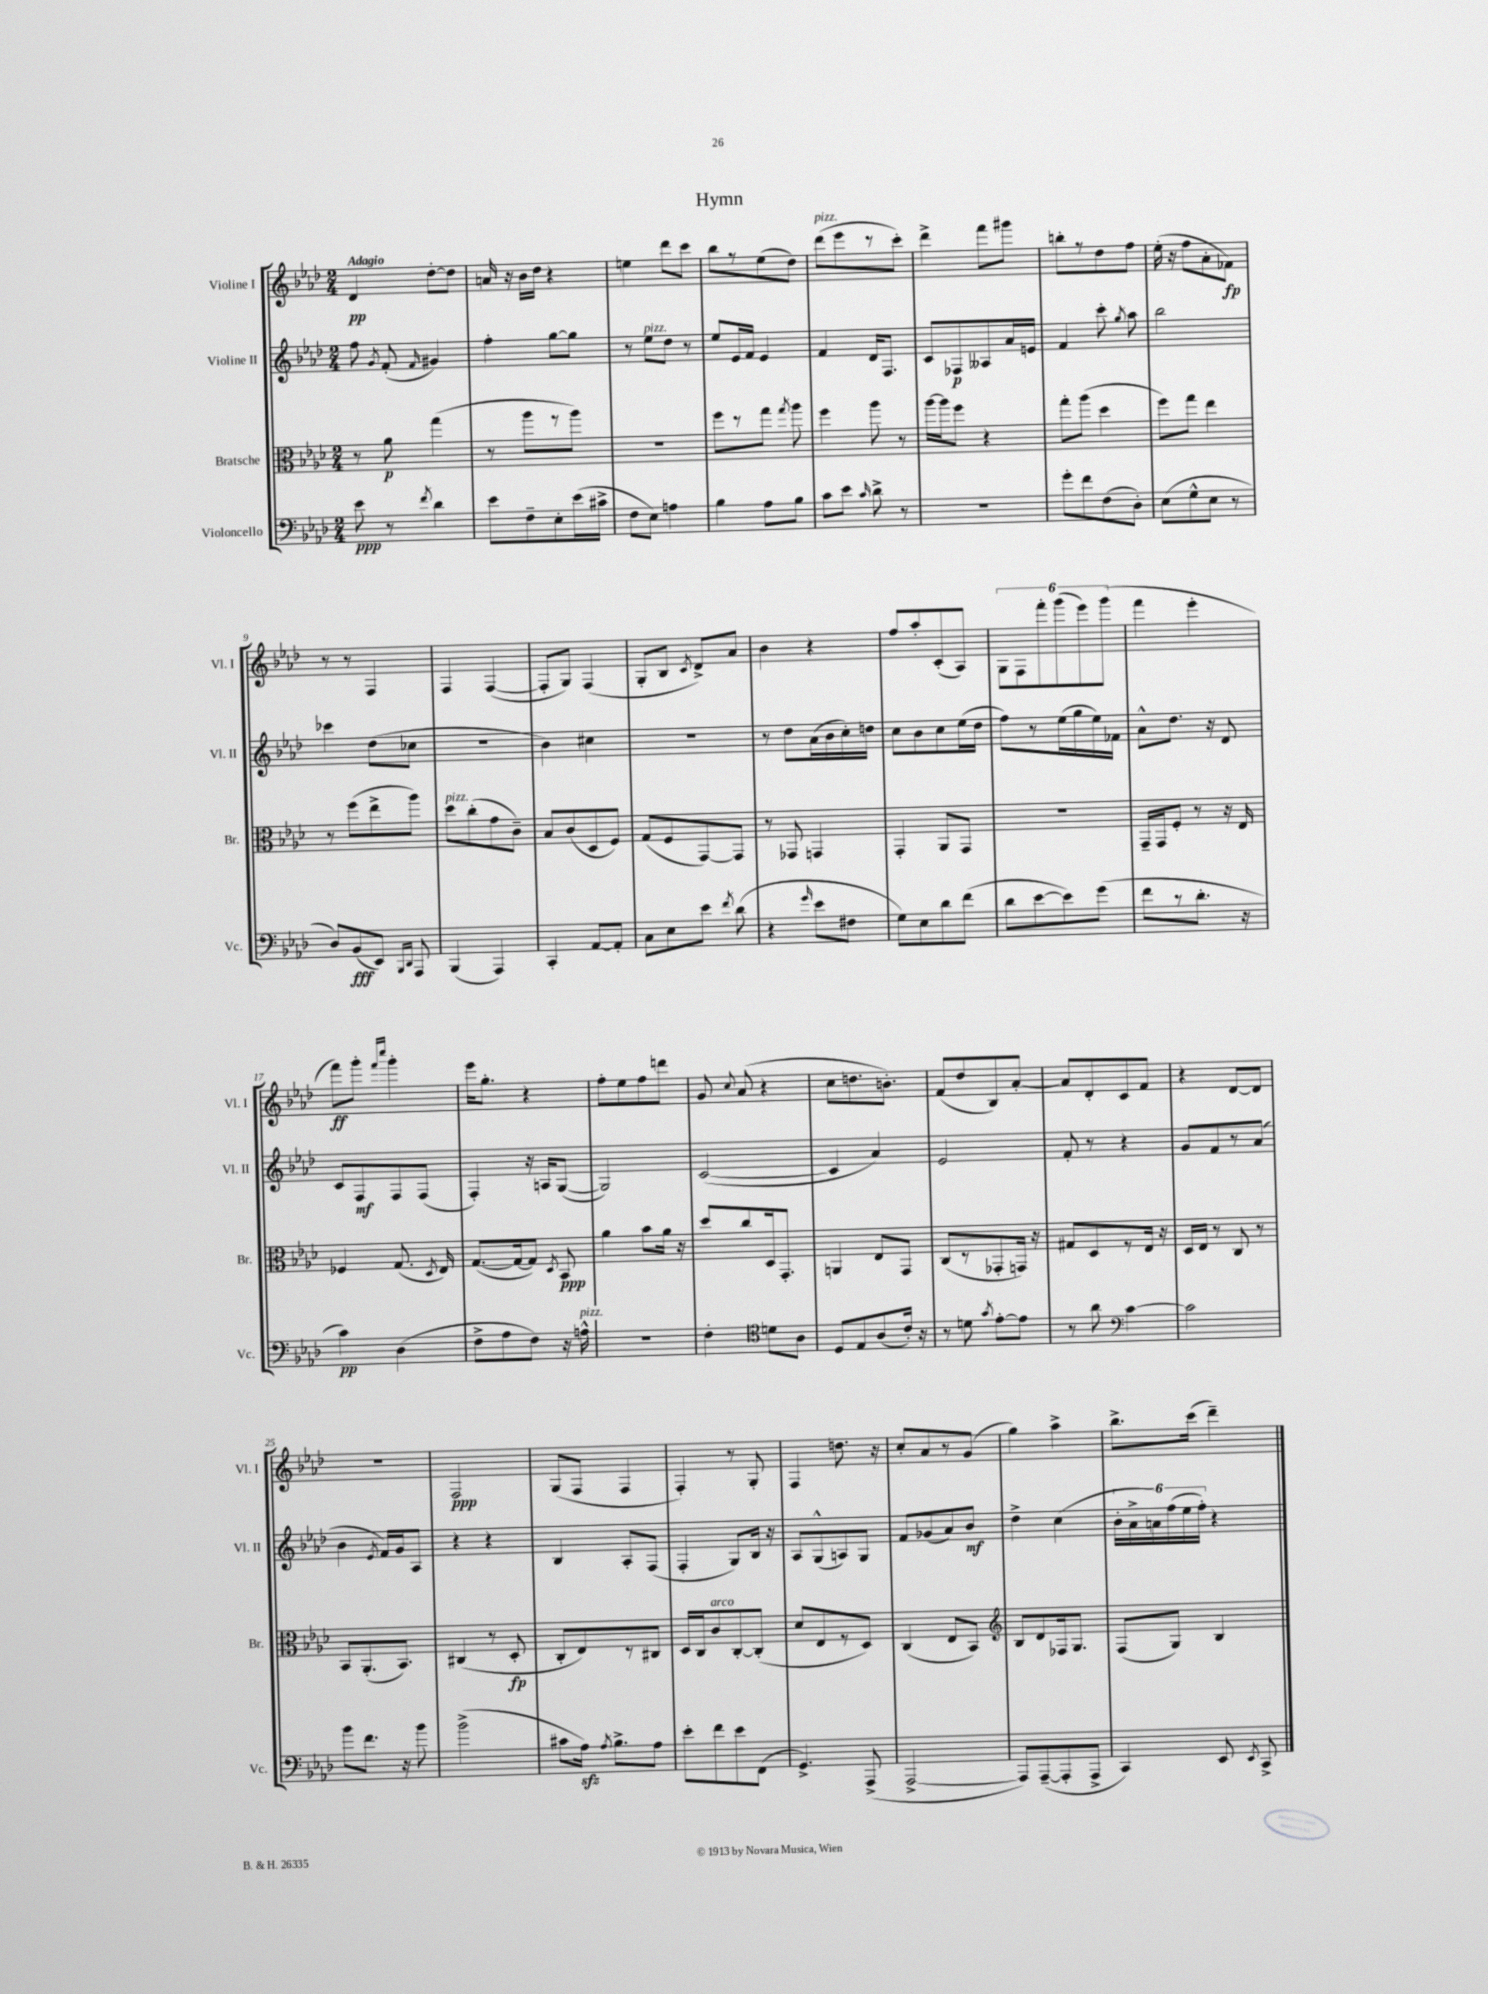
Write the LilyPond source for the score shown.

\header { title = "Hymn" }
<<
\new StaffGroup <<
\new Staff = "s0" \with { instrumentName = "Violine I" shortInstrumentName = "Vl. I" } {
    \clef treble \key aes \major \numericTimeSignature \time 2/4 \tempo "Adagio"
    \autoBeamOff des'4\pp des''8[~-. des''8] |
    a'16 r16 bes'16[ des''16] r4 |
    e''4 des'''8[ c'''8] |
    bes''8[ r8 ees''8( des''8]) |
    des'''8[^\markup { \italic "pizz." }( ees'''8 r8 c'''8]-.) |
    des'''4-> f'''8[ gis'''8] |
    b''8[-. r8 des''8 f''8] |
    ees''16-.( r16 f''8[ aes'8-. fes'8]\fp) |
    r8 r8 f4 |
    f4 f4~( |
    f8[-. g8]) f4( |
    g8[-. bes8] \acciaccatura { c'8 } des'8[->) aes'8] |
    bes'4 r4 |
    f''8[ aes''8-. c'8-.( aes8]) |
    \tuplet 6/4 { g8[ f8 f'''8-. g'''8( ees'''8) g'''8]( } |
    f'''4 ees'''4-. |
    f'''8[\ff) g'''8]-. \grace { f'''16[ c''''16] } g'''4-. |
    ees'''16[ g''8.]-. r4 |
    f''8[-. ees''8 f''8 d'''8] |
    g'8 \appoggiatura { c''8 } aes'8( r4 |
    c''8[ d''8. b'8.]-.) |
    f'8[( des''8 bes8) aes'8]~-. |
    aes'8[ des'8-. c'8 f'8] |
    r4 des'8[~ des'8] |
    r2 |
    f2\ppp |
    g8[( f8] f4 |
    f4-.) r8 g8-. |
    f4 d''8. r16 |
    c''8[-. aes'8 r8 g'8]( |
    g''4) aes''4-> |
    bes''8.[-> c'''16]( des'''4--) \bar "|." |
}
\new Staff = "s1" \with { instrumentName = "Violine II" shortInstrumentName = "Vl. II" } {
    \clef treble \key aes \major \numericTimeSignature \time 2/4
    \autoBeamOff f''8 \acciaccatura { g'8 } f'8-.( \grace { f'16 } gis'4) |
    f''4-. g''8[~ g''8] |
    r8 ees''8[^\markup { \italic "pizz." } des''8] r8 |
    ees''8[ ees'16 f'16] ees'4 |
    f'4 des'16[ f8.] |
    c'8[ fes8\p aeses8 aes'16 e'16] |
    f'4 c'''8-. \acciaccatura { g''8 } aes''8 |
    bes''2 |
    ces'''4 des''8[( ces''8] |
    r2 |
    bes'4) cis''4 |
    R2 |
    r8 des''8[ aes'16( bes'16 c''16-.) d''16] |
    c''8[ bes'8 c''8 ees''16( des''16] |
    f''8[) r8 ees''16( g''16 ees''16) fes'16] |
    aes'8[-^ des''8.] r16 des'8 |
    c'8[ f8\mf f8 f8]( |
    f4-.) r16 a16[ g8]~( |
    g2) |
    c'2~( |
    c'4 aes'4) |
    ees'2 |
    f'8-. r8 r4 |
    g'8[ f'8 r8 aes'8]( |
    bes'4 \acciaccatura { ees'8 } f'16[) g'16 aes8] |
    r4 r4 |
    bes4 aes8[-. f8]( |
    f4-. g8[) bes16] r16 |
    aes8[ g8-^( a8) g8] |
    f'8[ ges'8( aes'8) bes'8]\mf |
    des''4-> c''4( |
    \tuplet 6/4 { bes'16[-. aes'16-> a'16) f''16( ees''16 f''16]-.) } r4 \bar "|." |
}
\new Staff = "s2" \with { instrumentName = "Bratsche" shortInstrumentName = "Br." } {
    \clef alto \key aes \major \numericTimeSignature \time 2/4
    \autoBeamOff r8 aes'8\p g''4( |
    r8 aes''8[ r8 aes''8]) |
    R2 |
    f''8[ r8 g''8] \acciaccatura { g''8 } aes''8 |
    f''4 aes''8 r8 |
    aes''16[~ aes''16 f''8] r4 |
    g''8[-. aes''8]( des''4 |
    f''8[) g''8] ees''4 |
    r8 f''8[( ees''8-> aes''8]) |
    des''8[^\markup { \italic "pizz." } c''8-.( g'8 c'8]--) |
    bes8[ c'8( des8 f8]) |
    g8[( f8 g,8~) g,8] |
    r8 ges,8 g,4 |
    g,4-. aes,8[ g,8] |
    R2 |
    g,16[-- g,16 f8]-. r8 r16 ees16 |
    fes4 g8.( \acciaccatura { des8 } ees16) |
    g8.[~( g16~ g8]) \acciaccatura { des8 } bes,8\ppp |
    aes'4 bes'8[ aes'16] r16 |
    des''8[ c''8 des16 g,8.]-. |
    a,4 ees8[ g,8] |
    c8[( r8 ges,8-. g,16]) r16 |
    gis8[ des8 r8 ees16] r16 |
    des16[ ees16] r8 c8 r8 |
    bes,8[ aes,8.-.( bes,8.]) |
    cis4( r8 des8-.\fp |
    c8[-. ees8) r8 cis8] |
    des16[ c16 c'8^\markup { \italic "arco" } c8~-. c8]-.( |
    des'8[ ees8 r8 des8]) |
    c4( ees8[ bes,8]) |
    \clef treble bes8[ des'8 fes16 g8.] |
    f8[( g8]) bes4 \bar "|." |
}
\new Staff = "s3" \with { instrumentName = "Violoncello" shortInstrumentName = "Vc." } {
    \clef bass \key aes \major \numericTimeSignature \time 2/4
    \autoBeamOff ees'8\ppp r8 \acciaccatura { f'8 } des'4 |
    ees'8[ f8-- ees8-. ees'16( cis'16]-> |
    f8[ ees8]) a4 |
    bes4 aes8[ bes8] |
    c'8[ ees'8] \grace { c'16 } des'8-> r8 |
    R2 |
    g'8[-. f'8 f8( des8]-.) |
    ees8[( g8-^ ees8] r8 |
    des8[) bes,8\fff( ees,8]) \grace { bes,,16[ des,16] } aes,,8 |
    bes,,4( aes,,4) |
    c,4-. aes,8[~ aes,8]-. |
    c8[ ees8 ees'8] \acciaccatura { f'8 } des'8( |
    r4 \grace { g'16 } ees'8[ fis8] |
    g8[) ees8 des'8 f'8]( |
    des'8[ ees'8~ ees'8) g'8]( |
    f'8[ r8 des'8.]-. r16 |
    c'4\pp) des4( |
    f8[-> aes8 f8]) r16 a16-^^\markup { \italic "pizz." } |
    R2 |
    f4-. \clef tenor d'8[ aes8] |
    des8[ ees8 aes8( c'16]-.) r16 |
    r8 d'8 \acciaccatura { g'8 } ees'8[~-. ees'8] |
    r8 aes'8 \clef bass c'4~ |
    c'2 |
    bes'8[ f'8.] r16 bes'8 |
    bes'2->( |
    cis'8[ aes16]\sfz) \acciaccatura { aes8 } bes8.[-> aes8] |
    ees'8[-. f'8 ees'8 f,8]( |
    g,4.->) aes,,8->( |
    aes,,2~-> |
    aes,,8[) aes,,8~--( aes,,8-. aes,,8]-> |
    c,4) ees,8 \acciaccatura { ees,8 } c,8-> \bar "|." |
}
>>
>>
